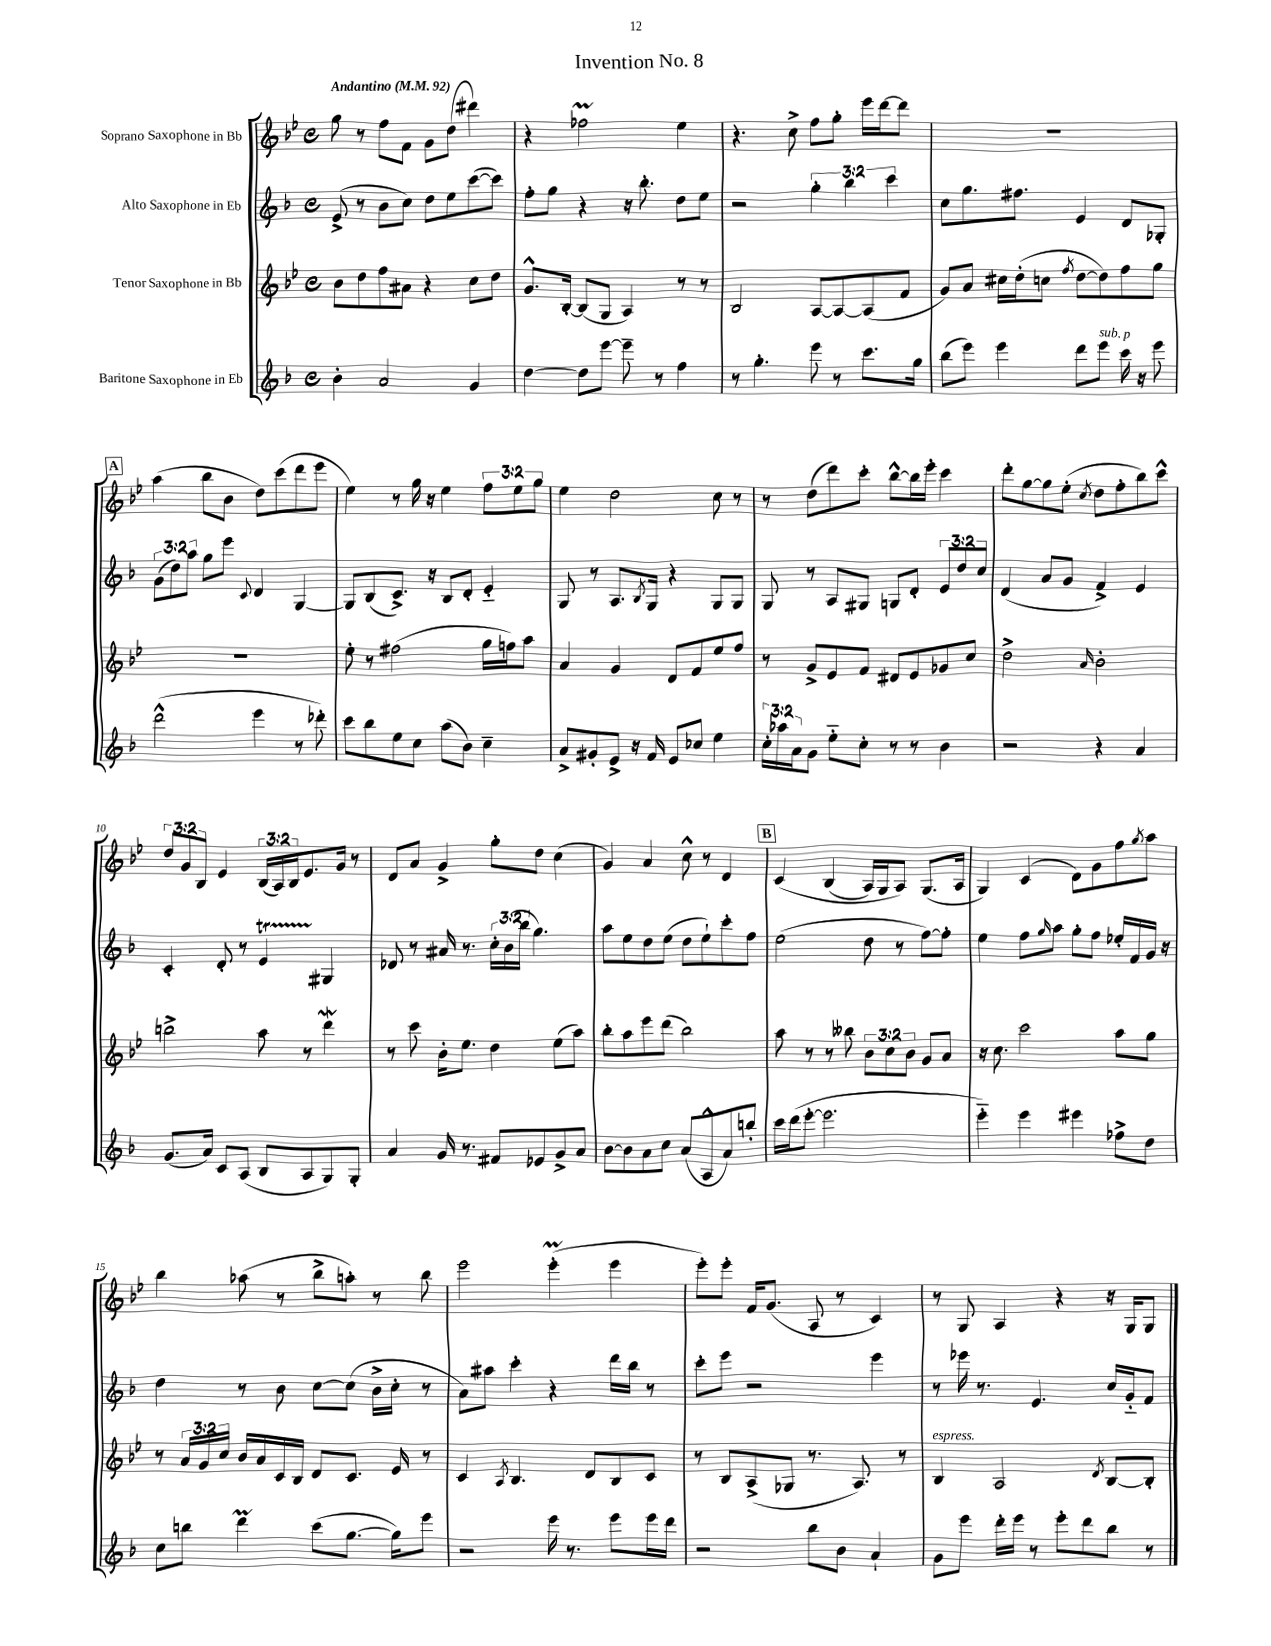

**kern	**kern	**kern	**kern
*part4	*part3	*part2	*part1
*staff4	*staff3	*staff2	*staff1
*I"Baritone Saxophone in Eb	*I"Tenor Saxophone in Bb	*I"Alto Saxophone in Eb	*I"Soprano Saxophone in Bb
*clefG2	*clefG2	*clefG2	*clefG2
*k[b-]	*k[b-e-]	*k[b-]	*k[b-e-]
*M4/4	*M4/4	*M4/4	*M4/4
*met(c)	*met(c)	*met(c)	*met(c)
*MM92	*MM92	*MM92	*MM92
=1	=1	=1	=1
!	!	!	!LO:TX:a:B:t=Andantino
4b-'\	8b-\L	(8e^/	8gg\
.	8dd\	8r	8r
2a/	8ff\	8b-\L	8ff\L
.	8a#X\J	8cc\J)	8f\J
.	4r	8dd\L	8g\L
.	.	8ee\	(8dd\J
4g/	8cc\L	([8ccc\	4ddd#X\)
.	8dd\J	8ccc\J])	.
=2	=2	=2	=2
[4dd\	8.g^^/L	8ff'\L	4r
.	.	8gg\J	.
.	[16B-'/Jk	.	.
8dd\L]	(8B-/L]	4r	2ff-XM\
[8eee\J	8G/J	.	.
8eee~\]	4A/)	16r	.
.	.	8.bb-'\	.
8r	.	.	.
4ff\	8r	8dd\L	4ee-\
.	8r	8ee\J	.
=3	=3	=3	=3
8r	2B-/	2r	4.r
4.gg'\	.	.	.
.	.	.	8cc^\
8eee\	[8A/L	6gg'\	8ff\L
8r	8A/_	.	8gg'\J
.	.	6bb-\	.
8.ccc\L	(8A/]	.	16eee-\LL
.	.	.	[16ddd\J
.	.	6ccc\	.
.	8f/J	.	8ddd\J]
16gg\Jk	.	.	.
=4	=4	=4	=4
(8bb-\L	8g/L)	8cc\L	1r
8eee\J)	8a/J	8.gg\	.
4eee\	16cc#X\LL	.	.
.	(16dd'\J	8.ff#X\J	.
.	8ccn\J	.	.
.	8qff/	.	.
8ddd\L	[8dd\L	4e/	.
!LO:TX:a:i:t=sub. p	!	!	!
8eee\J	8dd\])	.	.
16ccc\	8ff\	8d/L	.
16r	.	.	.
8eee\	8gg\J	8G-X'/J	.
!!LO:LB:g=z
!!LO:REH:place=s1:t=A
=5	=5	=5	=5
(2ddd^^\	1r	(12g\L	(4aa\
.	.	12dd\)	.
.	.	12aa\J	.
.	.	8gg\L	8bb-\L
.	.	8eee\J	8b-\J
.	.	8qqc/	.
4eee\	.	4d/	8dd\L)
.	.	.	(8ccc\
8r	.	[4G/	8ddd\
8ddd-X'\)	.	.	8eee-\J
=6	=6	=6	=6
8ccc\L	8ee-'\	8G/L]	4ee-\)
8bb-\	8r	(8B-/	.
8ee\	(2ff#X\	8.c^/J)	8r
8cc\J	.	.	16gg\
.	.	16r	16r
(8aa\L	.	8B-/L	4ee-\
8b-\J)	.	8d'/J	.
4cc~\	16gg\LL	4e/	12ff\L
.	16ffn\J)	.	.
.	.	.	12ee-\
.	8aa\J	.	.
.	.	.	12gg\J
=7	=7	=7	=7
8a^/L	4a/	8G/	4ee-\
8g#X'/	.	8r	.
8e^/J	4g/	8.A/L	2dd\
16r	.	.	.
.	.	8qB-/	.
16f/	.	16G/Jk	.
8e/L	8d/L	4r	.
8cc-X/J	8f/	.	.
4ee\	8ee-/	8G/L	8cc\
.	8ff/J	8G/J	8r
=8	=8	=8	=8
24cc'\LL	8r	8G/	8r
24aa-X\	.	.	.
24a\J	.	.	.
8g\J	8g^/L	8r	(8dd\L
8ee\L	8e-/	8A/L	8ddd\)
8cc'\J	8f/J	8G#X/J	8ccc'\J
8r	8d#X/L	8Gn/L	[8bb-^^\L
8r	8e-/	8d'/J	16bb-\L]
.	.	.	16eee-'\JJ
4b-\	8g-X/	12e/L	4ccc\
.	.	12dd/	.
.	8cc/J	.	.
.	.	12cc/J	.
=9	=9	=9	=9
2r	2dd^\	(4d/	8ddd'\L
.	.	.	[8gg\
.	.	8a/L	8gg\]
.	.	8g/J	(8ee-'\J
.	16qqa/	.	8qcc/
4r	2b-'\	4f^/)	8dd\L
.	.	.	8ff'\
4a/	.	4e/	8bb-\)
.	.	.	8ccc^^\J
!!LO:LB:g=z
=10	=10	=10	=10
(8.g/L	2bbn^\	4c'/	12dd/L
.	.	.	12g/
.	.	.	12B-/J
16a/Jk)	.	.	.
8c/L	.	8d'/	4e-/
(8A/J	.	8r	.
8B-/L	8aa\	4et/	(24B-/LL
.	.	.	24A/)
.	.	.	24B-/J
8A/	8r	.	8.e-/
8G/)	4dddW\	4G#X/	.
.	.	.	16g/Jk
8G'/J	.	.	8r
=11	=11	=11	=11
4a/	8r	8d-X/	8d/L
.	8ccc\	8r	8a/J
16g/	16b-'\KL	16a#X/	4g^/
8.r	8.ee-\J	8.r	.
8f#X/L	4dd\	24cc'\LL	8gg'\L
.	.	(24b-\	.
.	.	24bb-\JJ	.
8e-X/	.	4.gg\)	8dd\J
8g^/	(8ee-\L	.	(4cc\
8a/J	8aa\J)	.	.
=12	=12	=12	=12
[8b-\L	8bb-'\L	8aa\L	4g/)
8b-\]	8aa\	8ee\	.
8a\	8eee-\	8dd\	4a/
8cc\J	(8ddd\J	(8ee\J	.
(8a/L	2bb-\)	8dd\L	8cc^^\
8A^^/	.	8ee`\)	8r
8a/)	.	8ccc'\	4d/
8bbn'/J	.	8ff\J	.
!!LO:REH:place=s1:t=B
=13	=13	=13	=13
16ccc\LL	8aa\	(2ee\	(4c/
(16ddd\J	.	.	.
[8eee'\J	8r	.	.
2.eee\]	8r	.	(4B-/
.	8bb--X\	.	.
.	12b-\L	8dd\	16A/LL)
.	.	.	16G/J
.	12cc\	.	.
.	.	8r	8A/J)
.	12b-\J	.	.
.	8g/L	[8ff\L)	(8.G/L
.	8a/J	8ff'\J]	.
.	.	.	16A/Jk
=14	=14	=14	=14
4eee\)	16r	4ee\	4G/)
.	8.cc\	.	.
4eee\	2ccc\	8ff\L	(4c/
.	.	16qqgg/	.
.	.	8aa\J	.
4eee#X\	.	8gg'\L	8d\L)
.	.	8ff\J	8g\
8ff-X^\L	8aa\L	16ee-X'/LL	8ff\
.	.	16f/	.
.	.	.	8qgg/
8dd\J	8gg\J	16g/JJ	8aa\J
.	.	16r	.
!!LO:LB:g=z
=15	=15	=15	=15
8cc\L	8r	4dd\	4bb-\
8bbn\J	24a/LL	.	.
.	24g/	.	.
.	24cc/JJ	.	.
4dddM\	16b-/LL	8r	(8aa-X\
.	16a/	.	.
.	16c/	8b-\	8r
.	16B-/JJ	.	.
(8ccc\L	8d/L	[8cc\L	8bb-^\L
[8.gg\J	8.c/J	(8cc\J]	8aan'\J)
.	.	16b-^\LL	8r
16gg\KL])	16e-/	16cc'\JJ	.
8eee\J	8r	8r	8bb-\
=16	=16	=16	=16
2r	4c/	8a\L)	2eee-\
.	.	8aa#X\J	.
.	8qA/	.	.
.	4.B-/	4ccc'\	.
16eee\	.	4r	(4eee-M'\
8.r	.	.	.
.	8d/L	.	.
8eee\L	8B-/	16ddd\LL	4eee-\
.	.	16bb-\JJ	.
16eee\L	8c/J	8r	.
16ddd\JJ	.	.	.
=17	=17	=17	=17
2r	8r	8ccc'\L	8eee-'\L)
.	8B-/L	8eee\J	8eee-'\J
.	(8A^/	2r	16f/KL
.	.	.	(8.g/J
.	8G-X/J	.	.
8bb-\L	8.r	.	8A/
8b-\J	.	.	8r
.	8.A/)	.	.
4a`/	.	4eee\	4c/)
.	8r	.	.
=18	=18	=18	=18
!	!LO:TX:a:i:t=espress.	!	!
8g\L	4B-/	8r	8r
8eee\J	.	16eee-X\	8G/
.	.	8.r	.
16ddd'\LL	2A/	.	4A/
16eee\JJ	.	.	.
8r	.	4.e/	.
8eee'\L	.	.	4r
8ddd\	.	.	.
.	8qd/	.	.
8bb-\J	[8B-/L	16cc/LL	16r
.	.	16g/J	16G/KL
8r	8B-'/J]	8f/J	8G/J
==	==	==	==
*-	*-	*-	*-
